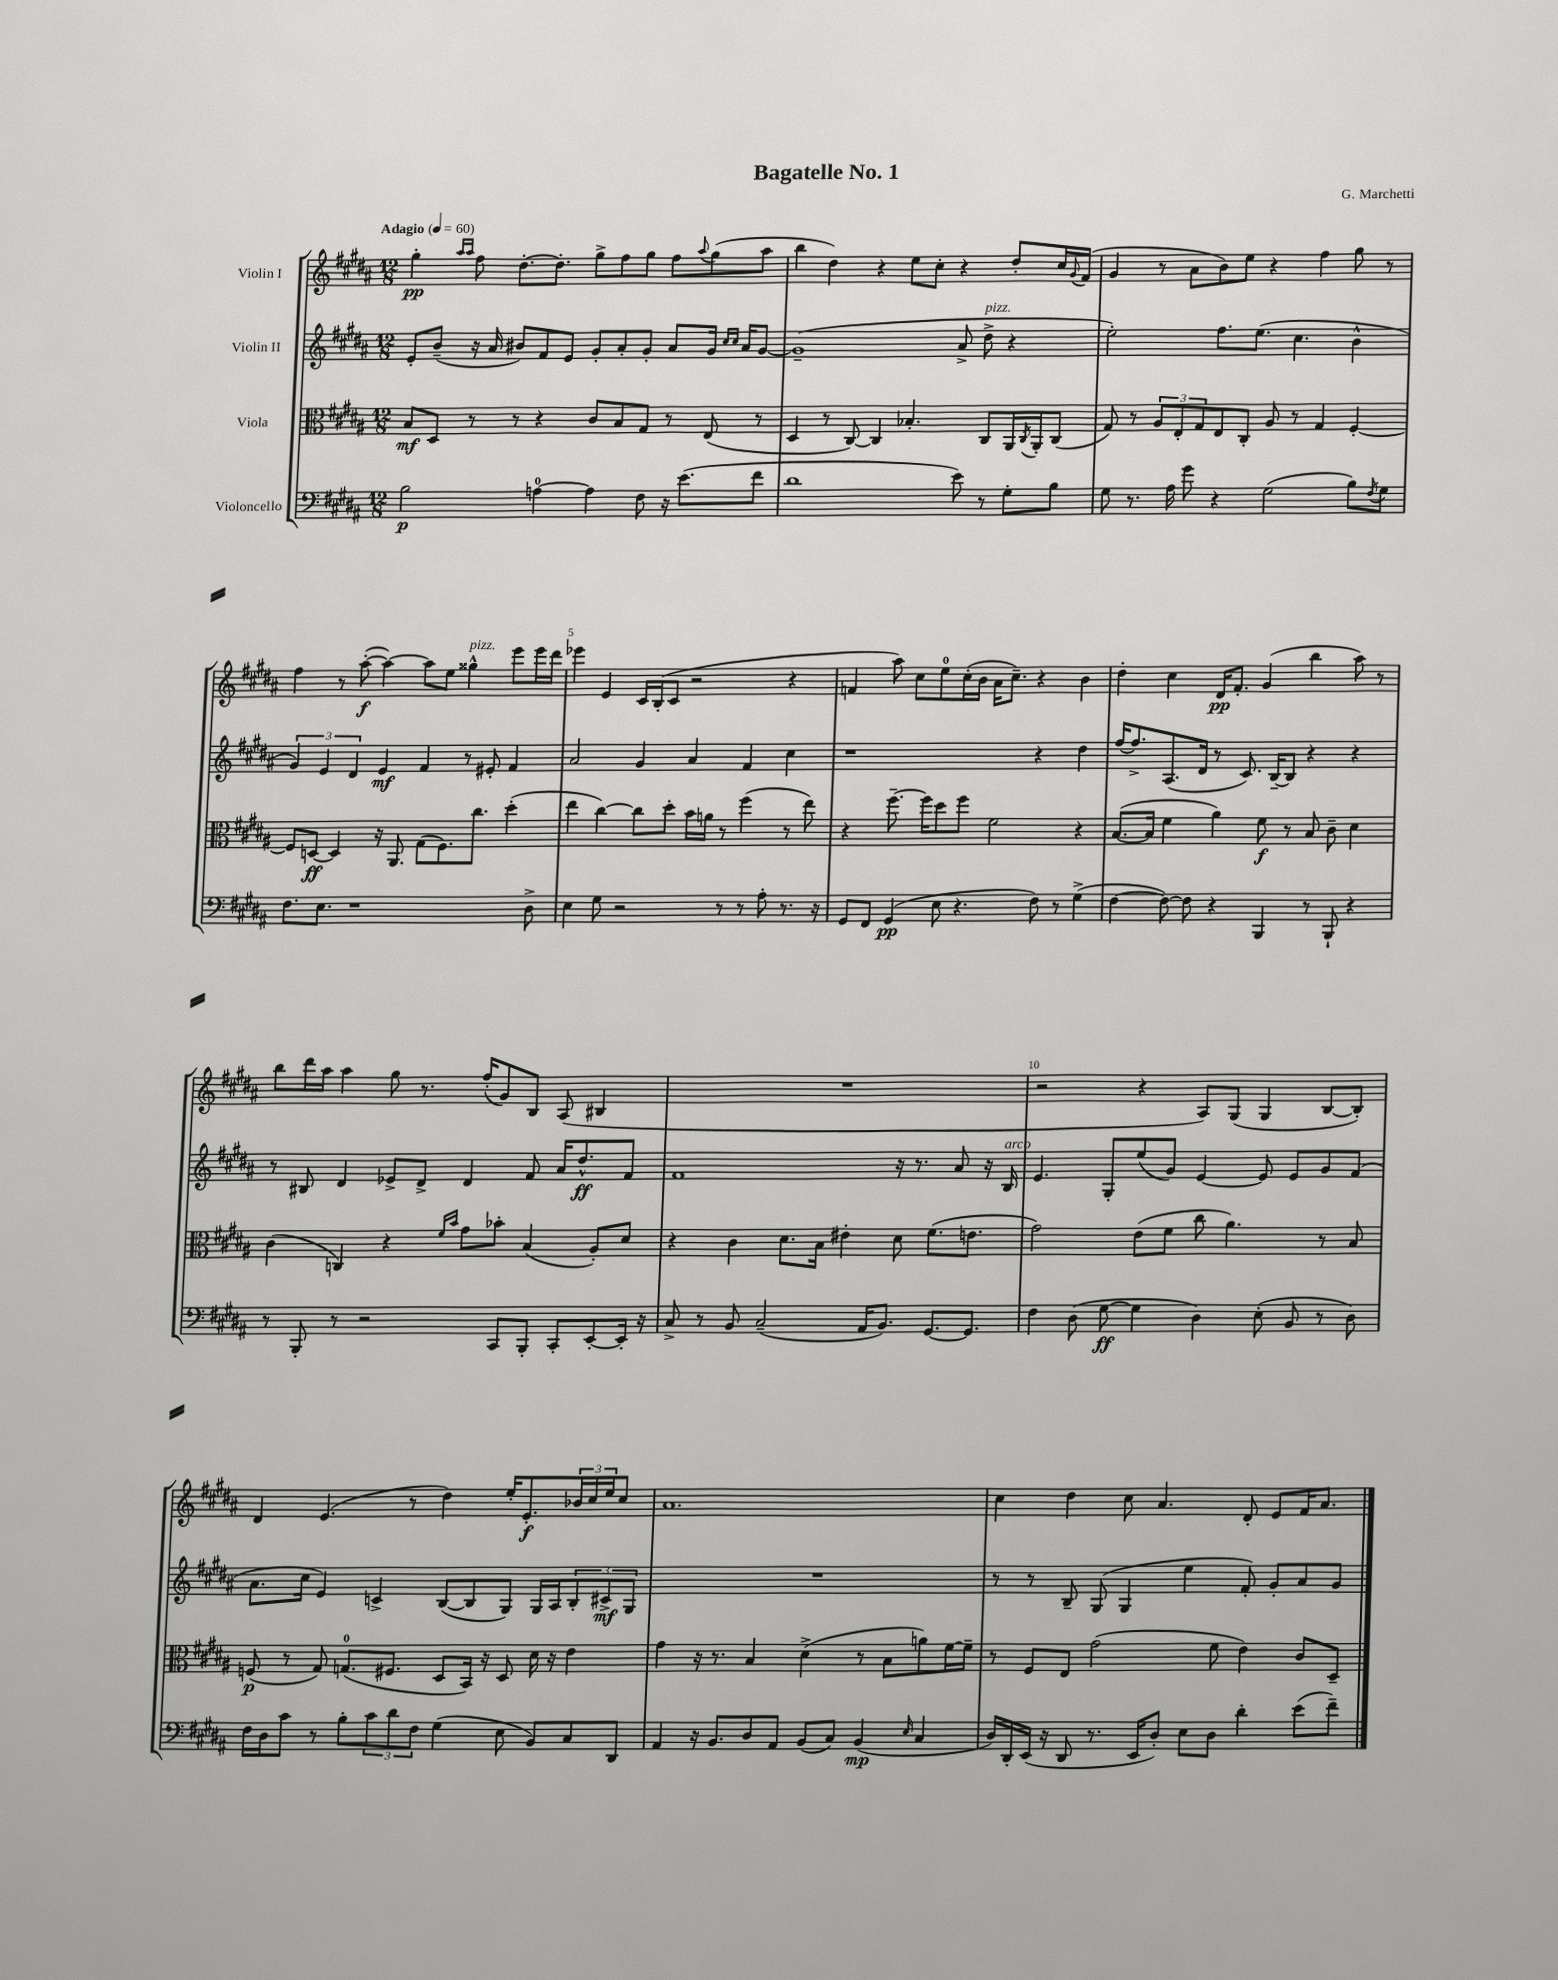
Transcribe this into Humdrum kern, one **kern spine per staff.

**kern	**dynam	**kern	**dynam	**kern	**dynam	**kern	**dynam
*part4	*part4	*part3	*part3	*part2	*part2	*part1	*part1
*staff4	*staff4	*staff3	*staff3	*staff2	*staff2	*staff1	*staff1
*I"Violoncello	*	*I"Viola	*	*I"Violin II	*	*I"Violin I	*
*clefF4	*	*clefC3	*	*clefG2	*	*clefG2	*
*k[f#c#g#d#a#]	*	*k[f#c#g#d#a#]	*	*k[f#c#g#d#a#]	*	*k[f#c#g#d#a#]	*
*M12/8	*	*M12/8	*	*M12/8	*	*M12/8	*
*MM60	*	*MM60	*	*MM60	*	*MM60	*
=1	=1	=1	=1	=1	=1	=1	=1
!	!	!	!	!	!	!LO:TX:a:B:t=Adagio	!
2B\	p	8B/L	mf	8e'/L	.	4gg#'\	pp
.	.	8D#/J	.	(8b~/J	.	.	.
.	.	.	.	.	.	16qqaa#/LL	.
.	.	.	.	.	.	16qqaa#/JJ	.
.	.	8r	.	16r	.	8ff#\	.
.	.	.	.	16a#/	.	.	.
.	.	8r	.	8b#X/L)	.	[8.dd#'\L	.
[4An\	.	4r	.	8f#/	.	.	.
.	.	.	.	.	.	8.dd#'\J]	.
.	.	.	.	8e/J	.	.	.
4A\]	.	8c#/L	.	8g#'/L	.	8gg#^\L	.
.	.	8B/	.	8a#'/	.	8ff#\	.
8F#\	.	8G#/J	.	8g#'/J	.	8gg#\J	.
16r	.	8r	.	8a#/L	.	8ff#\L	.
(8.e\L	.	.	.	.	.	.	.
.	.	.	.	.	.	8qqaa#/	.
.	.	(8E/	.	16g#/Jk	.	(8gg#\	.
.	.	.	.	16qqcc#/LL	.	.	.
.	.	.	.	16qqcc#/JJ	.	.	.
.	.	.	.	16a#/KL	.	.	.
8f#\J	.	8r	.	[8g#/J	.	8aa#\J	.
=2	=2	=2	=2	=2	=2	=2	=2
1d#	.	4D#/	.	(1g#~]	.	4bb\	.
.	.	8r	.	.	.	4dd#\)	.
.	.	[8C#/)	.	.	.	.	.
.	.	4C#/]	.	.	.	4r	.
.	.	4.B-X'/	.	.	.	8ee\L	.
.	.	.	.	.	.	8cc#'\J	.
8e\)	.	.	.	8a#^/	.	4r	.
!	!	!	!	!LO:TX:a:i:t=pizz.	!	!	!
8r	.	8C#/L	.	8dd#^\	.	.	.
8G#'\L	.	16AA#/L	.	4r	.	8dd#'/L	.
.	.	8qC#/	.	.	.	.	.
.	.	16AA#'/J	.	.	.	.	.
8B\J	.	(8C#/J	.	.	.	16cc#/L	.
.	.	.	.	.	.	8qqg#/	.
.	.	.	.	.	.	(16f#/JJ	.
=3	=3	=3	=3	=3	=3	=3	=3
8G#\	.	8G#/)	.	2ee'\)	.	4g#/	.
8.r	.	8r	.	.	.	.	.
.	.	12A#/L	.	.	.	8r	.
16A#\	.	.	.	.	.	.	.
.	.	12E'/	.	.	.	.	.
8g#\	.	.	.	.	.	8a#\L	.
.	.	12G#/	.	.	.	.	.
4r	.	8E/	.	8.ff#\L	.	8b\)	.
.	.	8C#'/J	.	.	.	8ee\J	.
.	.	.	.	(8.ee\J	.	.	.
(2G#\	.	8A#/	.	.	.	4r	.
.	.	8r	.	4.cc#\	.	.	.
.	.	4G#/	.	.	.	4ff#\	.
8B\L)	.	[4F#'/	.	4b^^\	.	8gg#\	.
8qF#/	.	.	.	.	.	.	.
8G#\J	.	.	.	.	.	8r	.
!!LO:LB:g=z
=4	=4	=4	=4	=4	=4	=4	=4
8.F#\L	.	8F#/L]	.	6g#/)	.	4ff#\	.
.	.	[8Dn/J	ff	.	.	.	.
.	.	.	.	6e/	.	.	.
8.E\J	.	.	.	.	.	.	.
.	.	4D/]	.	.	.	8r	.
.	.	.	.	6d#/	.	.	.
1r	.	.	.	.	.	([8aa#'\	f
.	.	16r	.	4e/	mf	4aa#\_)	.
.	.	8.AA#/	.	.	.	.	.
.	.	(8G#\L	.	4f#/	.	8aa#\L]	.
.	.	8.F#\)	.	.	.	8ee\J	.
!	!	!	!	!	!	!LO:TX:a:i:t=pizz.	!
.	.	.	.	8r	.	4gg##X^^\	.
.	.	8.cc#\J	.	.	.	.	.
.	.	.	.	8e#X'/	.	.	.
.	.	(4dd#'\	.	4f#/	.	8eee\L	.
8D#^\	.	.	.	.	.	16eee\L	.
.	.	.	.	.	.	16ddd#\JJ	.
=5	=5	=5	=5	=5	=5	=5	=5
4E\	.	4ee\	.	2a#/	.	4eee-X\	.
8G#\	.	[4cc#\)	.	.	.	4e/	.
2r	.	.	.	.	.	.	.
.	.	8cc#\L]	.	4g#/	.	16c#/LL	.
.	.	.	.	.	.	(16B'/J	.
.	.	8dd#'\J	.	.	.	8c#/J	.
.	.	16b\LL	.	4a#/	.	2r	.
.	.	16an\JJ	.	.	.	.	.
8r	.	8r	.	.	.	.	.
8r	.	(4ff#\	.	4f#/	.	.	.
8A#'\	.	.	.	.	.	.	.
8.r	.	8r	.	4cc#\	.	4r	.
.	.	8ee\)	.	.	.	.	.
16r	.	.	.	.	.	.	.
=6	=6	=6	=6	=6	=6	=6	=6
8GG#/L	.	4r	.	1r	.	4fn/	.
8FF#/J	.	.	.	.	.	.	.
(4GG#/	pp	[8.ff#~\	.	.	.	8aa#\)	.
.	.	.	.	.	.	8cc#\L	.
.	.	16ff#\KL]	.	.	.	.	.
8E\	.	8dd#\	.	.	.	8ee\	.
4.r	.	8ff#\J	.	.	.	(16cc#'\L	.
.	.	.	.	.	.	16b\JJ	.
.	.	2f#\	.	.	.	16a#\KL	.
.	.	.	.	.	.	8.cc#~\J)	.
8F#\)	.	.	.	4r	.	4r	.
8r	.	.	.	.	.	.	.
(4G#^\	.	4r	.	4dd#\	.	4b\	.
=7	=7	=7	=7	=7	=7	=7	=7
[4F#\	.	([8.B/L	.	[16ff#/KL	.	4dd#'\	.
.	.	.	.	8.ff#^/]	.	.	.
.	.	16B/Jk]	.	.	.	.	.
8F#\_)	.	4f#\	.	(8.A#/	.	4cc#\	.
8F#\]	.	.	.	.	.	.	.
.	.	.	.	16d#/Jk	.	.	.
4r	.	4a#\)	.	8r	.	16d#/KL	pp
.	.	.	.	.	.	8.f#'/J	.
.	.	.	.	8.c#/)	.	.	.
4BBB/	.	8f#\	f	.	.	(4g#/	.
.	.	.	.	[16B~/KL	.	.	.
.	.	8r	.	8B/J]	.	.	.
8r	.	8B/	.	4r	.	4bb\	.
8BBB`/	.	8c#~\	.	.	.	.	.
4r	.	4d#\	.	4r	.	8aa#\)	.
.	.	.	.	.	.	8r	.
!!LO:LB:g=z
=8	=8	=8	=8	=8	=8	=8	=8
8r	.	(4c#\	.	8r	.	8bb\L	.
8BBB'/	.	.	.	8B#X/	.	16ddd#\L	.
.	.	.	.	.	.	16aa#\JJ	.
8r	.	4Cn/)	.	4d#/	.	4aa#\	.
2r	.	.	.	.	.	.	.
.	.	4r	.	8e-X^/L	.	8gg#\	.
.	.	.	.	8d#^/J	.	8.r	.
.	.	16qqf#/LL	.	.	.	.	.
.	.	16qqb/JJ	.	.	.	.	.
.	.	8g#\L	.	4d#/	.	.	.
.	.	.	.	.	.	(16ff#'/KL	.
8CC#/L	.	8b-X'\J	.	.	.	8g#/)	.
8BBB'/J	.	(4B/	.	8f#/	.	8B/J	.
8CC#'/L	.	.	.	16a#/KL	.	(8A#/	.
.	.	.	.	8.dd#^^/	ff	.	.
[8EE'/	.	8A#'/L)	.	.	.	4B#X/	.
16EE'/Jk]	.	8d#/J	.	8f#/J	.	.	.
16r	.	.	.	.	.	.	.
=9	=9	=9	=9	=9	=9	=9	=9
8C#^/	.	4r	.	1f#	.	1.r	.
8r	.	.	.	.	.	.	.
8BB/	.	4c#\	.	.	.	.	.
(2C#~/	.	.	.	.	.	.	.
.	.	8.d#\L	.	.	.	.	.
.	.	16B\Jk	.	.	.	.	.
.	.	4e#X'\	.	.	.	.	.
16AA#/KL	.	.	.	.	.	.	.
8.BB/J)	.	.	.	.	.	.	.
.	.	8d#\	.	16r	.	.	.
.	.	.	.	8.r	.	.	.
[8.GG#/L	.	(8.f#\L	.	.	.	.	.
.	.	.	.	8a#/	.	.	.
8.GG#/J]	.	8.en\J	.	.	.	.	.
.	.	.	.	16r	.	.	.
!	!	!	!	!LO:TX:a:i:t=arco	!	!	!
.	.	.	.	16B/	.	.	.
=10	=10	=10	=10	=10	=10	=10	=10
4F#\	.	2g#\)	.	4.e/	.	2r	.
(8D#\	.	.	.	.	.	.	.
[8G#\	ff	.	.	8G#'/L	.	.	.
4G#\]	.	(8e\L	.	(8ee/	.	4r	.
.	.	8f#\J	.	8g#/J)	.	.	.
4D#\)	.	8cc#\	.	[4e/	.	8A#/L)	.
.	.	4.a#\)	.	.	.	(8G#/J	.
(8E'\	.	.	.	8e/]	.	4G#/	.
8BB/	.	.	.	8e/L	.	.	.
8r	.	8r	.	8g#/	.	[8B/L	.
8D#\)	.	8B/	.	(8f#/J	.	8B'/J])	.
!!LO:LB:g=z
=11	=11	=11	=11	=11	=11	=11	=11
16F#\LL	.	(8Fn/	p	8.a#\L	.	4d#/	.
16D#\J	.	.	.	.	.	.	.
8c#\J	.	8r	.	.	.	.	.
.	.	.	.	16cc#\Jk	.	.	.
8r	.	8G#/)	.	4e/)	.	(4.e/	.
8B'\L	.	(8.Gn/L	.	.	.	.	.
12c#\	.	.	.	4cn^/	.	.	.
.	.	8.F#X/J	.	.	.	.	.
12d#\	.	.	.	.	.	.	.
.	.	.	.	.	.	8r	.
12F#\J	.	.	.	.	.	.	.
(4G#\	.	8D#/L	.	([8B/L	.	4dd#\)	.
.	.	16BB/Jk)	.	8B/]	.	.	.
.	.	16r	.	.	.	.	.
8E\	.	8D#/	.	8G#/J)	.	16ee'/KL	.
.	.	.	.	.	.	8.e'/	f
8BB/L)	.	16d#\	.	16G#/LL	.	.	.
.	.	16r	.	16A#/J	.	.	.
8C#/	.	4e\	.	12B'/	.	24b-X/L	.
.	.	.	.	.	.	24cc#/	.
.	.	.	.	12c#X^/	mf	24ee/J	.
8DD#/J	.	.	.	.	.	8cc#/J	.
.	.	.	.	12G#/J	.	.	.
=12	=12	=12	=12	=12	=12	=12	=12
4AA#/	.	4g#\	.	1.r	.	1.a#	.
16r	.	16r	.	.	.	.	.
8.BB/L	.	8.r	.	.	.	.	.
8D#/	.	4B/	.	.	.	.	.
8AA#/J	.	.	.	.	.	.	.
(8BB/L	.	(4d#^\	.	.	.	.	.
8C#/J)	.	.	.	.	.	.	.
(4BB/	mp	8r	.	.	.	.	.
.	.	8B\L	.	.	.	.	.
16qqE/	.	.	.	.	.	.	.
4C#/	.	8an\)	.	.	.	.	.
.	.	[16f#\L	.	.	.	.	.
.	.	16f#~\JJ]	.	.	.	.	.
=13	=13	=13	=13	=13	=13	=13	=13
16D#/LL)	.	8r	.	8r	.	4cc#\	.
16DD#'/	.	.	.	.	.	.	.
(16EE/JJ	.	8F#/L	.	8r	.	.	.
16r	.	.	.	.	.	.	.
8DD#/	.	8E/J	.	8B~/	.	4dd#\	.
8.r	.	(2g#\	.	(8G#/	.	.	.
.	.	.	.	4G#/	.	8cc#\	.
16EE/KL	.	.	.	.	.	.	.
8D#'/J)	.	.	.	.	.	4.a#/	.
8E\L	.	.	.	4ee\	.	.	.
8D#\J	.	8f#\	.	.	.	.	.
4d#'\	.	4e\)	.	8f#'/)	.	8d#'/	.
.	.	.	.	8g#'/L	.	8e/L	.
(8e\L	.	8c#/L	.	8a#/	.	16f#/K	.
.	.	.	.	.	.	8.a#/J	.
8f#~\J)	.	8D#~/J	.	8g#/J	.	.	.
==	==	==	==	==	==	==	==
*-	*-	*-	*-	*-	*-	*-	*-
